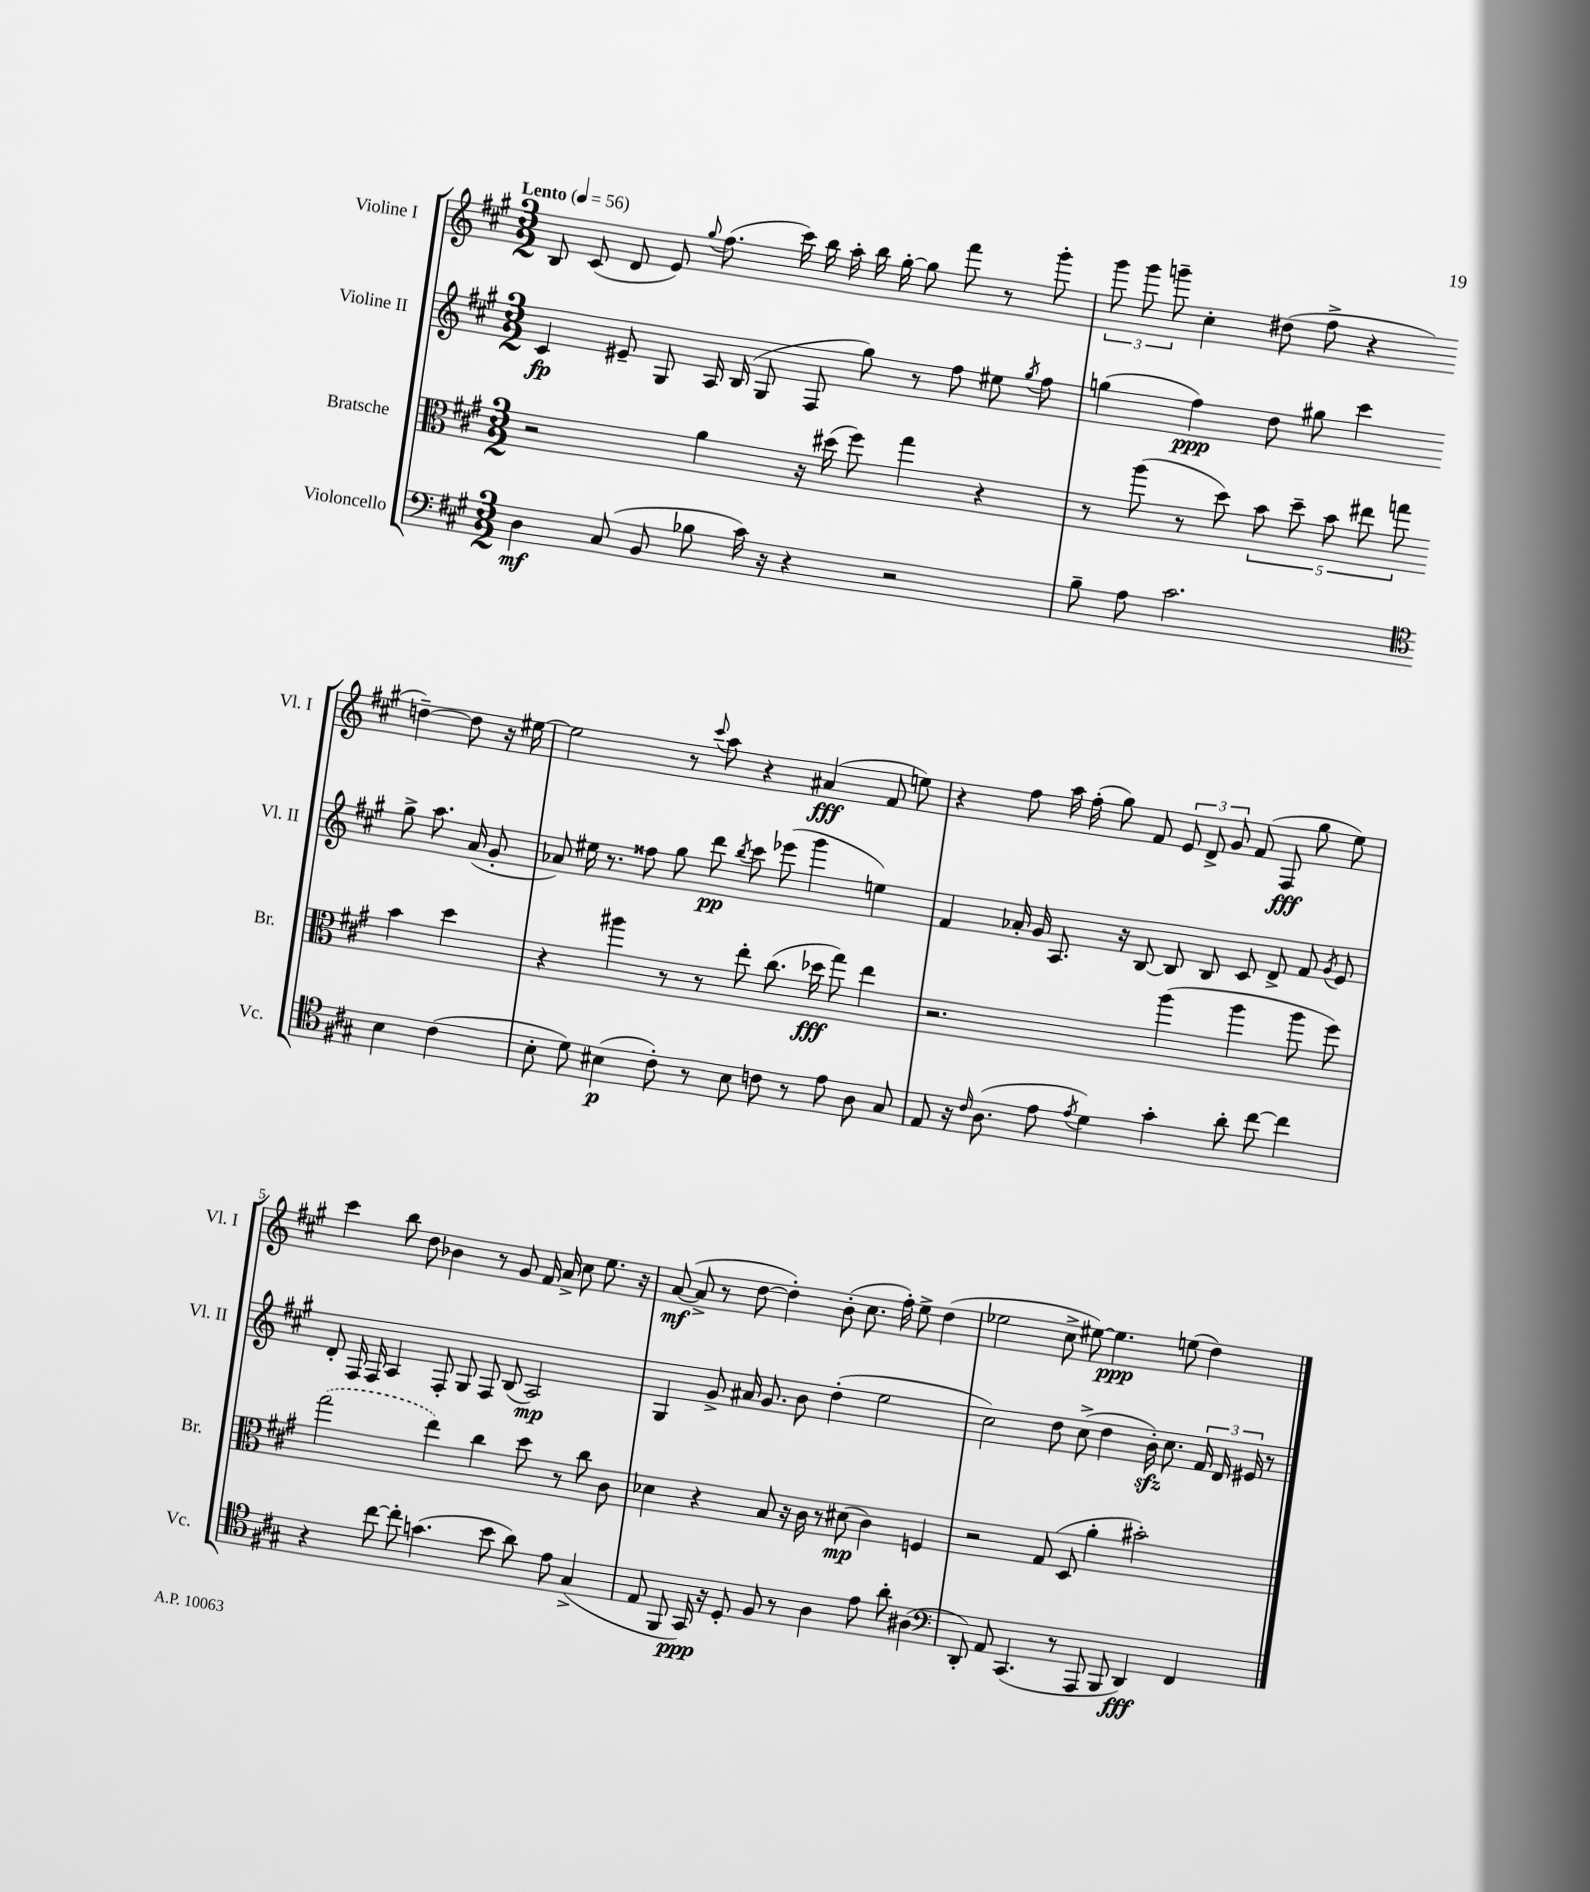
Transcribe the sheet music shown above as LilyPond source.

<<
\new StaffGroup <<
\new Staff = "s0" \with { instrumentName = "Violine I" shortInstrumentName = "Vl. I" } {
    \clef treble \key a \major \numericTimeSignature \time 3/2 \tempo "Lento" 4 = 56
    \autoBeamOff b8 cis'8( d'8 e'8) \appoggiatura { gis''8 } fis''8.( cis'''16) b''16 a''16-. b''16 gis''16~-. gis''8 fis'''8 r8 gis'''8-. |
    \tuplet 3/2 { gis'''8 gis'''8 g'''8-- } cis''4-. dis''8( fis''8-> r4 d''4~--) d''8 r16 eis''16~ |
    eis''2 r8 \appoggiatura { cis'''8 } a''8 r4 ais'4\fff( fis'8 e''8) |
    r4 fis''8 a''16 fis''16-.( gis''8) fis'8 \tuplet 3/2 { e'8 d'8-> gis'8 } fis'8( fis8\fff gis''8 e''8) |
    cis'''4 b''8 d''8 bes'4 r8 gis'8 fis'16 a'16-> cis''8 e''8. r16 |
    a'8~\mf( a'8-> r8 d''8~ d''4-.) b'8-.( cis''8. fis''16-.) e''8-> d''4( |
    ees''2 cis''8-> eis''8~) eis''4.\ppp e''8( d''4) \bar "|." |
}
\new Staff = "s1" \with { instrumentName = "Violine II" shortInstrumentName = "Vl. II" } {
    \clef treble \key a \major \numericTimeSignature \time 3/2
    \autoBeamOff cis'4\fp eis'8-- gis8 a16 b16( gis8 fis8 gis''8) r8 fis''8 eis''8 \acciaccatura { gis''8 } fis''8 |
    g''4( fis''4\ppp) d''8 gis''8 cis'''4 gis''8-> a''8. a'16( gis'8-. |
    aes'8) eis''16 r8. fisis''8 gis''8 d'''8\pp \acciaccatura { b''8 } cis'''8 ees'''8( gis'''4 e''4) |
    fis'4 aes'16-. gis'16 a8. r16 b8~ b8 b8 cis'8 d'8-> fis'8 \acciaccatura { gis'8 } e'8 |
    d'8-. fis16 fis16 a4 fis8-. gis8 fis8 b8( a2\mp) |
    gis4 gis'8-> ais'16 gis'8. b'8 d''4-.( e''2 |
    cis''2) d''8 cis''8->( d''4 b'16-.\sfz) cis''8. \tuplet 3/2 { fis'16 d'16 eis'16 } r8 \bar "|." |
}
\new Staff = "s2" \with { instrumentName = "Bratsche" shortInstrumentName = "Br." } {
    \clef alto \key a \major \numericTimeSignature \time 3/2
    \autoBeamOff r2 a'4 r16 dis''16( fis''8) gis''4 r4 |
    r8 a''8( r8 d''8) \tuplet 5/4 { b'8 d''8-- b'8 eis''8 g''8 } b'4 d''4 |
    r4 ais''4 r8 r8 e''8-. cis''8.( des''16\fff gis''8) e''4 |
    r2. a''4( a''4 a''8 fis''8) |
    \once \slurDashed gis''2( e''4) cis''4 d''8 r8 cis''8 cis'8 |
    des'4 r4 b8 r16 cis'16 r8 dis'8\mp( cis'4) f4 |
    r2 gis8( d8 a'4-. bis'2-.) \bar "|." |
}
\new Staff = "s3" \with { instrumentName = "Violoncello" shortInstrumentName = "Vc." } {
    \clef bass \key a \major \numericTimeSignature \time 3/2
    \autoBeamOff d4\mf cis8( b,8 bes8 cis'16) r16 r4 r2 |
    b8-- a8 cis'2. \clef tenor b4 cis'4( |
    b8-. d'8) bis4\p( cis'8-.) r8 bis8 c'8 r8 e'8 a8 gis8 |
    e8 r16 \grace { cis'16 } a8.( e'8 \acciaccatura { e'8 } d'4) gis'4-. a'8-. cis''8~ cis''4 |
    r4 cis''8~ cis''8-. g'4.( b'8 a'8) e'8 gis4->( |
    e8 fis,8 gis,16\ppp) r16 d8-. fis8 r8 a4 e'8 a'8-. ais4( |
    \clef bass d,8-.) a,8 cis,4.( r8 a,,8 b,,8 d,4\fff) fis,4 \bar "|." |
}
>>
>>
